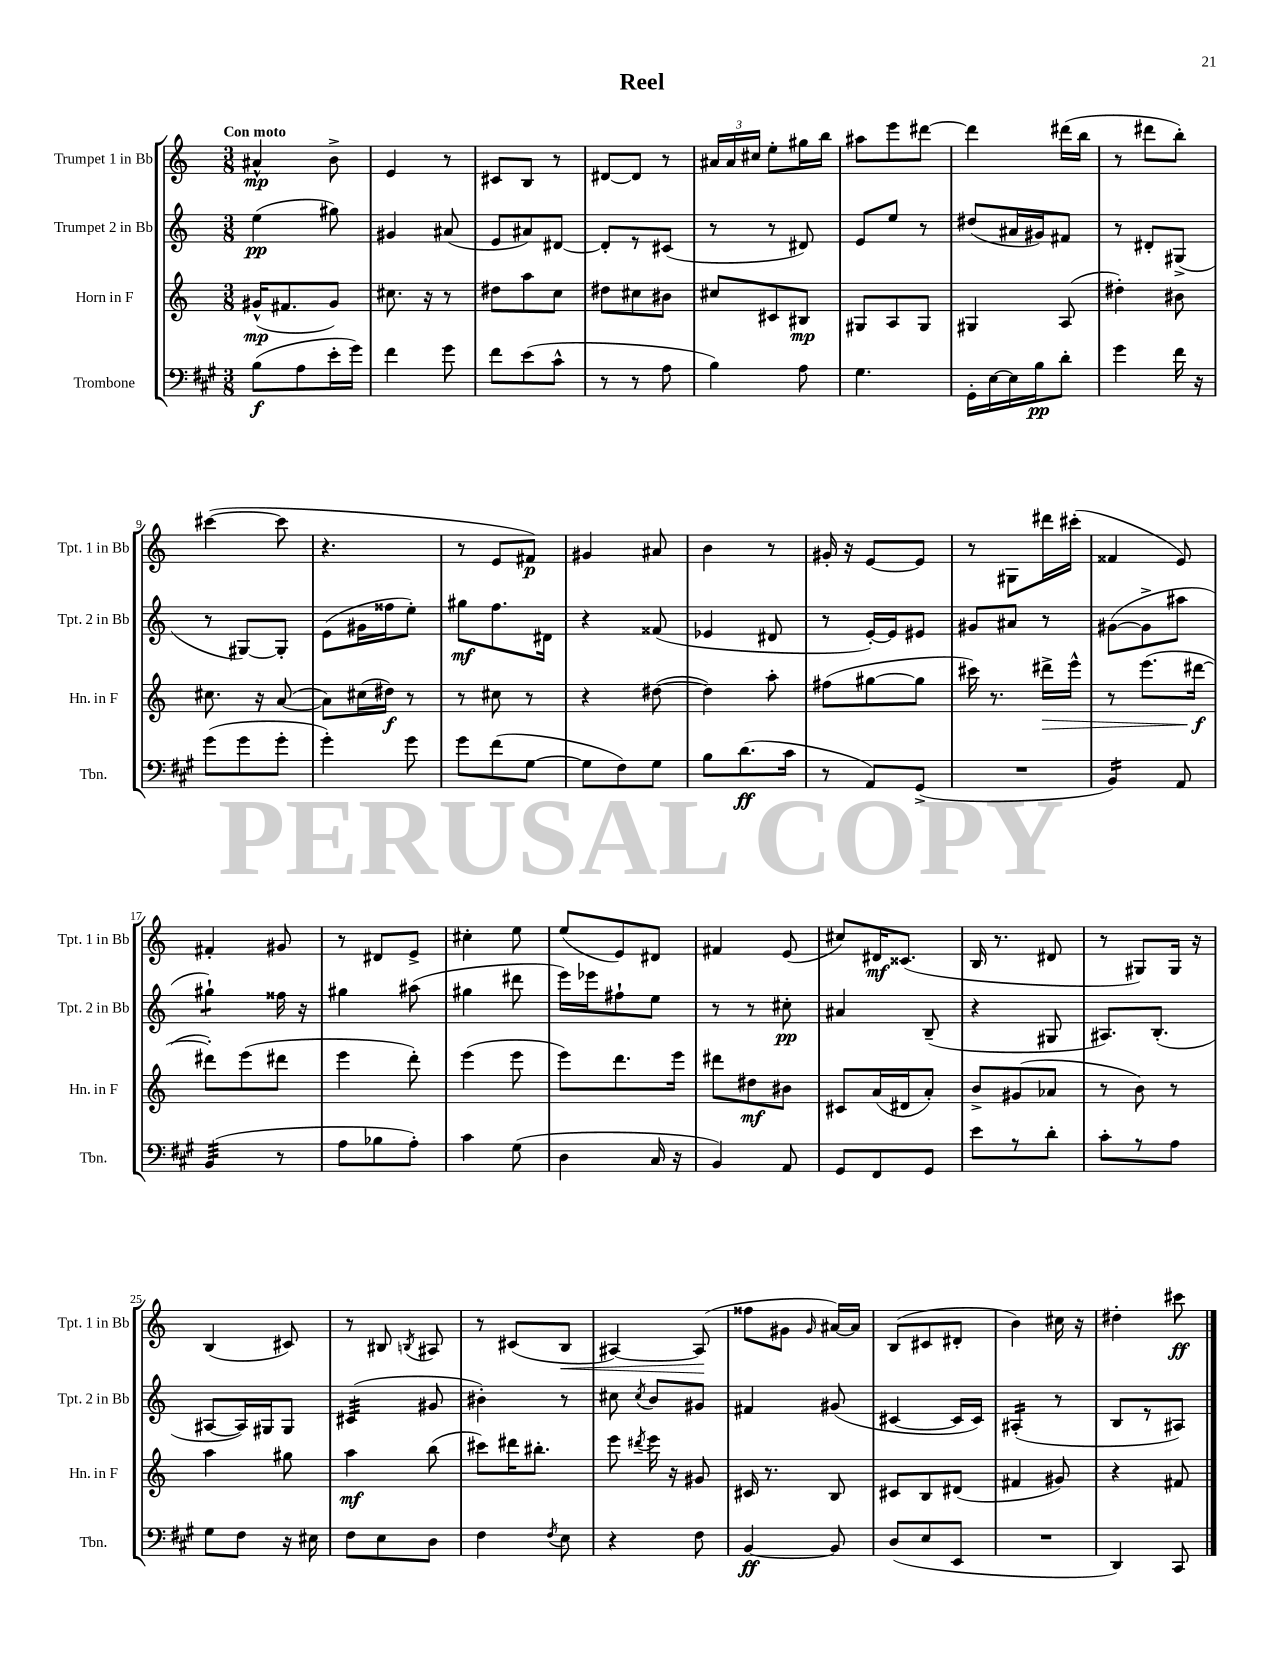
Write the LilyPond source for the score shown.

\header { title = "Reel" }
<<
\new StaffGroup <<
\new Staff = "s0" \with { instrumentName = "Trumpet 1 in Bb" shortInstrumentName = "Tpt. 1 in Bb" } {
    \clef treble \key c \major \numericTimeSignature \time 3/8 \tempo "Con moto"
    \autoBeamOff ais'4-^\mp b'8-> |
    e'4 r8 |
    cis'8[ b8] r8 |
    dis'8[~ dis'8] r8 |
    \tuplet 3/2 { ais'16[ ais'16 cis''16] } e''8[-. gis''16 b''16] |
    ais''8[ e'''8 dis'''8]~ |
    dis'''4 dis'''16[( b''16] |
    r8 dis'''8[ b''8]-.) |
    cis'''4~( cis'''8 |
    r4. |
    r8 e'8[ fis'8]\p) |
    gis'4 ais'8 |
    b'4 r8 |
    gis'16-. r16 e'8[~ e'8] |
    r8 gis8[ dis'''16 cis'''16]-.( |
    fisis'4 e'8) |
    fis'4-. gis'8 |
    r8 dis'8[ e'8]-> |
    cis''4-. e''8 |
    e''8[( e'8) dis'8] |
    fis'4 e'8( |
    cis''8[) dis'16\mf cisis'8.]( |
    b16 r8. dis'8 |
    r8 gis8[) gis16] r16 |
    b4( cis'8) |
    r8 bis8 \acciaccatura { b8 } ais8 |
    r8 cis'8[( b8]\< |
    ais4~) ais8\!( |
    fisis''8[ gis'8] \grace { gis'16 } ais'16[~) ais'16] |
    b8[( cis'8 dis'8]-. |
    b'4) cis''16 r16 |
    dis''4-. cis'''8\ff \bar "|." |
}
\new Staff = "s1" \with { instrumentName = "Trumpet 2 in Bb" shortInstrumentName = "Tpt. 2 in Bb" } {
    \clef treble \key c \major \numericTimeSignature \time 3/8
    \autoBeamOff e''4\pp( gis''8) |
    gis'4 ais'8( |
    e'8[ ais'8) dis'8]~ |
    dis'8[-. r8 cis'8]( |
    r8 r8 dis'8) |
    e'8[ e''8] r8 |
    dis''8[( ais'16 gis'16) fis'8] |
    r8 dis'8[-. gis8]->( |
    r8 gis8[~) gis8]-. |
    e'8[( gis'16 fisis''16 e''8]-.) |
    gis''8[\mf f''8. dis'16] |
    r4 fisis'8( |
    ees'4 dis'8 |
    r8 e'16[~-.) e'16 eis'8] |
    gis'8[ ais'8] r8 |
    gis'8[~( gis'8-> ais''8] |
    gis''4:8-!) fisis''16 r16 |
    gis''4 ais''8( |
    gis''4 dis'''8 |
    e'''16[) ees'''16 fis''8-! e''8] |
    r8 r8 cis''8-.\pp |
    ais'4 b8--( |
    r4 gis8 |
    ais8.[) b8.]-.( |
    ais8[~ ais16) gis16 gis8] |
    cis'4:32( gis'8 |
    bis'4-.) r8 |
    cis''8 \acciaccatura { cis''8 } b'8[ gis'8] |
    fis'4 gis'8( |
    cis'4~ cis'16[ cis'16]) |
    ais4:16-.( r8 |
    b8[ r8 ais8]) \bar "|." |
}
\new Staff = "s2" \with { instrumentName = "Horn in F" shortInstrumentName = "Hn. in F" } {
    \clef treble \key c \major \numericTimeSignature \time 3/8
    \autoBeamOff gis'16[-^\mp( fis'8. gis'8]) |
    cis''8. r16 r8 |
    dis''8[ a''8 c''8] |
    dis''8[ cis''8 bis'8] |
    cis''8[ cis'8 bis8]\mp |
    gis8[ a8 gis8] |
    gis4 a8( |
    dis''4-.) bis'8 |
    cis''8. r16 a'8~( |
    a'8[) cis''16( dis''16]\f) r8 |
    r8 cis''8 r8 |
    r4 dis''8~( |
    dis''4) a''8-. |
    fis''8[( gis''8~ gis''8] |
    cis'''16) r8. dis'''16[->\> e'''16]-^ |
    r8 e'''8.[( dis'''16]~\f\! |
    dis'''8[-.) e'''8( dis'''8] |
    e'''4 d'''8-.) |
    e'''4( e'''8 |
    e'''8[) d'''8. e'''16] |
    dis'''8[ dis''8\mf bis'8] |
    cis'8[ a'16( dis'16 a'8]-.) |
    b'8[-> gis'8( aes'8] |
    r8 b'8) r8 |
    a''4 gis''8 |
    a''4\mf b''8( |
    cis'''8[) dis'''16 bis''8.]-. |
    e'''8 \acciaccatura { dis'''8 } e'''16 r16 gis'8 |
    cis'16 r8. b8 |
    cis'8[ b8 dis'8]( |
    fis'4 gis'8) |
    r4 fis'8 \bar "|." |
}
\new Staff = "s3" \with { instrumentName = "Trombone" shortInstrumentName = "Tbn." } {
    \clef bass \key a \major \numericTimeSignature \time 3/8
    \autoBeamOff b8[\f( a8 e'16-. gis'16]) |
    fis'4 gis'8 |
    fis'8[ e'8( cis'8]-^ |
    r8 r8 a8 |
    b4) a8 |
    gis4. |
    gis,16[-. e16~ e16 b16\pp d'8]-. |
    gis'4 fis'16 r16 |
    gis'8[( gis'8 gis'8]-. |
    gis'4-.) gis'8 |
    gis'8[ fis'8( gis8]~ |
    gis8[ fis8) gis8] |
    b8[ d'8.\ff( cis'16] |
    r8 a,8[) gis,8]->( |
    R4. |
    b,4:16) a,8 |
    b,4:32( r8 |
    a8[ bes8 a8]-.) |
    cis'4 gis8( |
    d4 cis16 r16 |
    b,4) a,8 |
    gis,8[ fis,8 gis,8] |
    e'8[ r8 d'8]-. |
    cis'8[-. r8 a8] |
    gis8[ fis8] r16 eis16 |
    fis8[ e8 d8] |
    fis4 \acciaccatura { fis8 } e8 |
    r4 fis8 |
    b,4~\ff b,8 |
    d8[( e8 e,8] |
    R4. |
    d,4) cis,8 \bar "|." |
}
>>
>>
